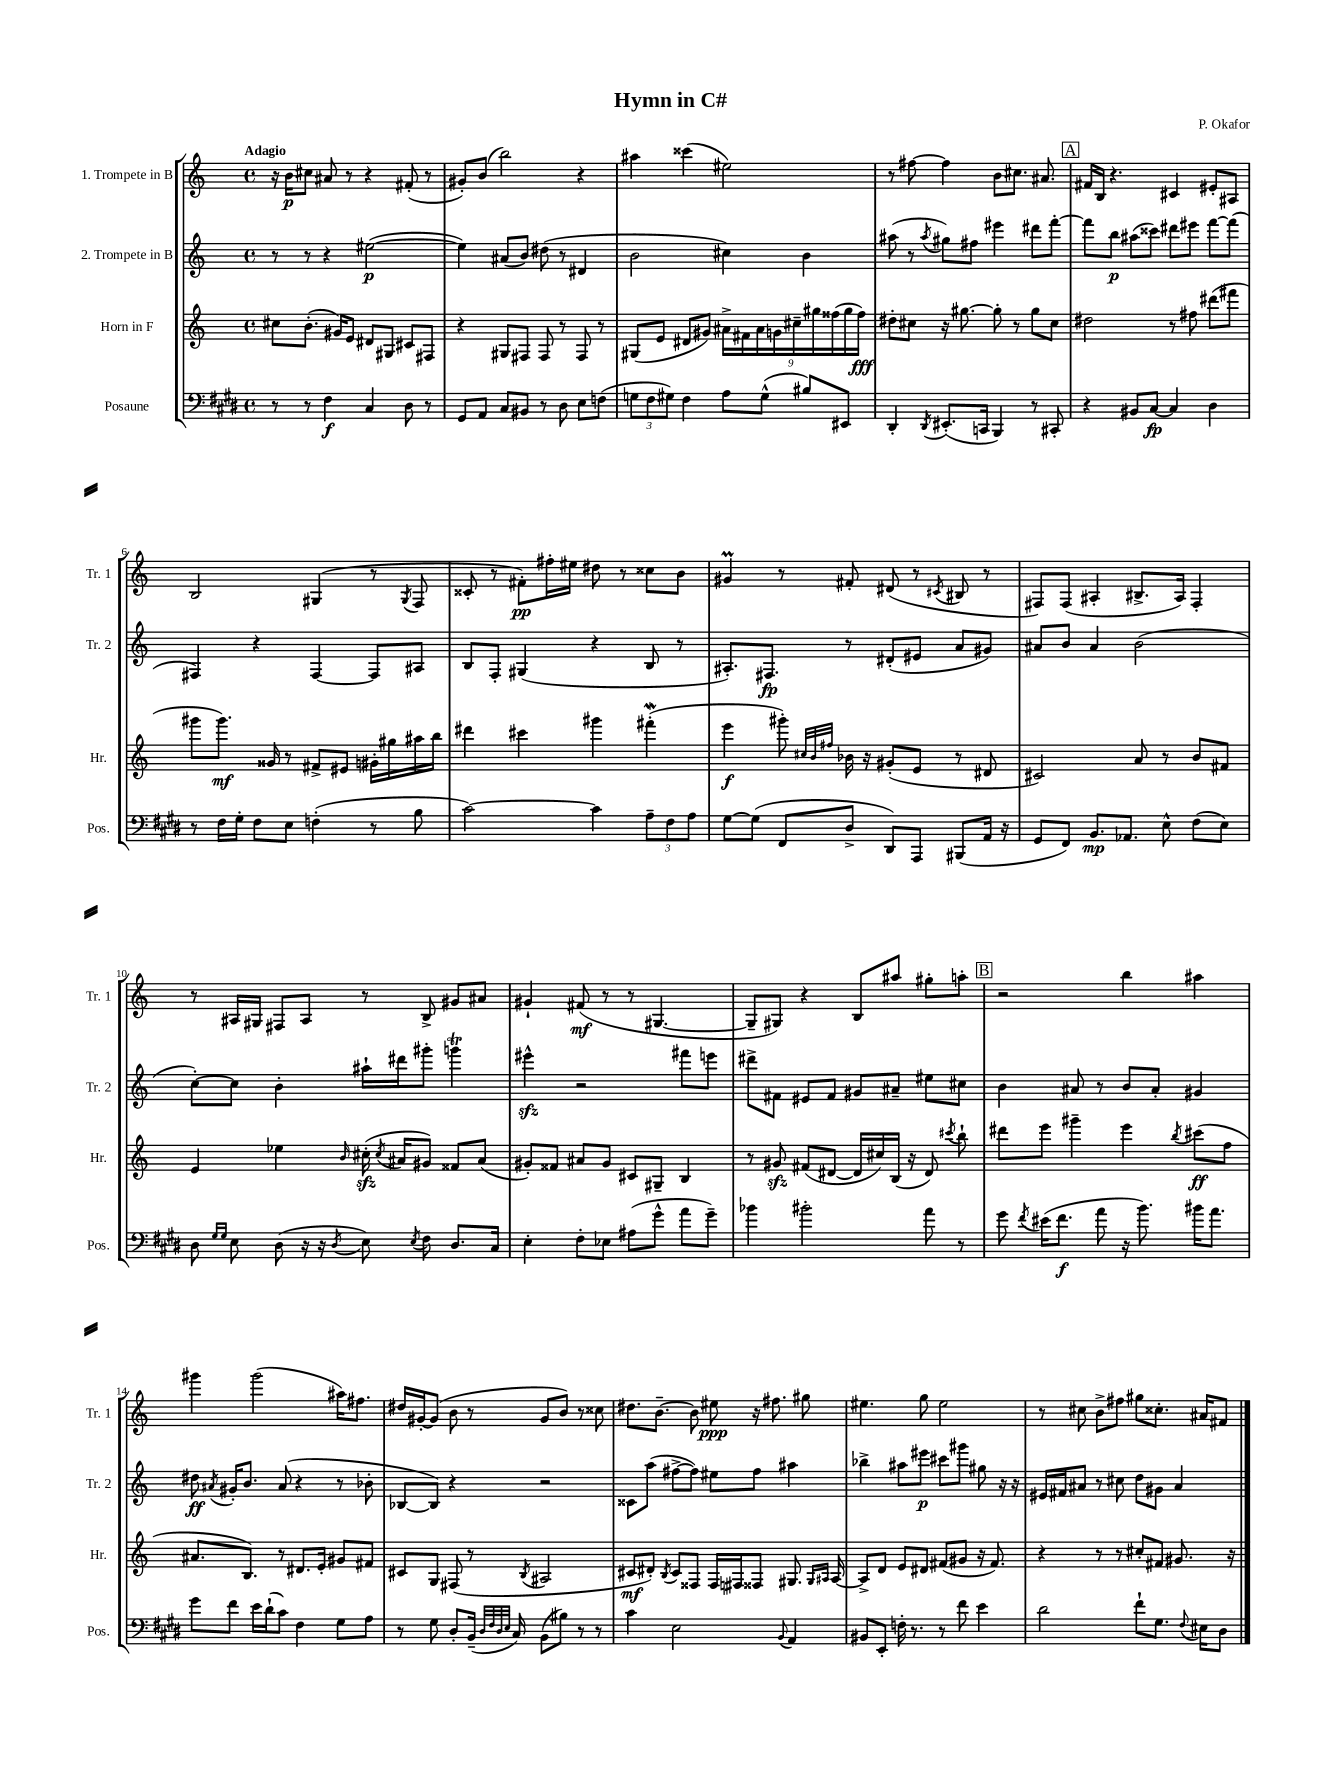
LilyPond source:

\header { title = "Hymn in C#" composer = "P. Okafor" }
<<
\new StaffGroup <<
\new Staff = "s0" \with { instrumentName = "1. Trompete in B" shortInstrumentName = "Tr. 1" } {
    \clef treble \key c \major \defaultTimeSignature \time 4/4 \tempo "Adagio"
    \autoBeamOff r16 b'16[\p cis''8] ais'8 r8 r4 fis'8-.( r8 |
    gis'8[-.) b'8]( b''2) r4 |
    ais''4 cisis'''4( eis''2) |
    r8 fis''8~ fis''4 b'8[ cis''8.] ais'8. |
    \mark \markup { \box "A" } fis'16[ b16] r4. cis'4 eis'8[-. ais8] |
    b2 gis4( r8 \acciaccatura { gis8 } f8 |
    cisis'8-. r8 fis'8[-.\pp) fis''16-. eis''16] dis''8 r8 cisis''8[ b'8] |
    gis'4\prall r8 fis'8-. dis'8( r8 \acciaccatura { cis'8 } bis8 r8 |
    fis8[) fis8]( ais4-. bis8.[-> ais16]) fis4-. |
    r8 ais16[ gis16] fis8[ ais8] r8 b8-> gis'8[ ais'8] |
    gis'4-! fis'8\mf( r8 r8 gis4.~ |
    gis8[-- gis8]) r4 b8[ ais''8] gis''8[-. a''8]-. |
    \mark \markup { \box "B" } r2 b''4 ais''4 |
    gis'''4 gis'''2( ais''16[) fis''8.] |
    dis''16[ gis'16~-. gis'8]( b'8 r8 gis'8[ b'8]) r8 cisis''8 |
    dis''8.[ b'8.]~-- b'8 eis''8\ppp r16 fis''8. gis''8 |
    eis''4. g''8 eis''2 |
    r8 cis''8 b'8[-> fis''8] gis''8[ cisis''8.]-. ais'16[ fis'8] \bar "|." |
}
\new Staff = "s1" \with { instrumentName = "2. Trompete in B" shortInstrumentName = "Tr. 2" } {
    \clef treble \key c \major \defaultTimeSignature \time 4/4
    \autoBeamOff r8 r8 r4 eis''2~\p( |
    eis''4) ais'8[( b'8]) dis''8( r8 dis'4 |
    b'2 cis''4) b'4 |
    ais''8( r8 \acciaccatura { ais''8 } gis''8[) fis''8] eis'''4 dis'''8[ f'''8]~-. |
    \mark \markup { \box "A" } f'''8[ b''8]\p ais''8[( cisis'''8]) dis'''8[ eis'''8] f'''8[~ f'''8]( |
    fis4) r4 fis4~ fis8[ ais8] |
    b8[ f8]-. gis4( r4 b8 r8 |
    ais8.[-.) fis8.]\fp r8 dis'8[-.( eis'8] a'8[ gis'8]) |
    ais'8[ b'8] ais'4 b'2( |
    c''8[~-.) c''8] b'4-. ais''16[-! dis'''16 gis'''8]-. g'''4\trill |
    eis'''4-^\sfz r2 fis'''8[ e'''8] |
    dis'''8[-> fis'8] eis'8[ fis'8] gis'8[ ais'8]-- eis''8[ cis''8] |
    \mark \markup { \box "B" } b'4 ais'8 r8 b'8[ ais'8]-. gis'4 |
    dis''8\ff \acciaccatura { ais'8 } gis'16[-. b'8.] ais'8( r4 r8 bes'8-. |
    bes8[~ bes8]) r4 r2 |
    cisis'8[ a''8]( fis''8[~-> fis''8]) eis''8[ fis''8] ais''4 |
    bes''4-> ais''8[ eis'''8]\p cis'''8[ gis'''8] gis''8 r16 r16 |
    eis'16[ fis'16 ais'8] r8 cis''8 d''8[ gis'8] ais'4 \bar "|." |
}
\new Staff = "s2" \with { instrumentName = "Horn in F" shortInstrumentName = "Hr." } {
    \clef treble \key c \major \defaultTimeSignature \time 4/4
    \autoBeamOff cis''8[ b'8.]-.( gis'16[) e'8] dis'8[ gis8] cis'8[ fis8] |
    r4 gis8[ fis8] fis8 r8 fis8 r8 |
    gis8[( e'8] dis'8[ gis'8]) \tuplet 9/8 { ais'16[-> fis'16 ais'16 g'16 cis''16-- gis''16 fisis''16( gis''16 fisis''16]\fff) } |
    dis''8[-. cis''8] r16 gis''8.~ gis''8-. r8 gis''8[ cis''8] |
    \mark \markup { \box "A" } dis''2 r8 fis''8 dis'''8[( fis'''8] |
    gis'''8[ gis'''8.]\mf) gisis'16 r8 fis'8[-> eis'8] gis'16[-. gis''16 ais''16 b''16] |
    dis'''4 cis'''4 gis'''4 fis'''4-.\mordent( |
    e'''4\f gis'''8-.) \grace { cis''32[ b'32 fis''32] } bes'16 r16 gis'8[-.( e'8] r8 dis'8 |
    cis'2) a'8 r8 b'8[ fis'8] |
    e'4 ees''4 \grace { b'16 } cis''16-.\sfz( \acciaccatura { cis''8 } ais'16[ gis'8]) fisis'8[ ais'8]( |
    gis'8[-.) fisis'8] ais'8[ gis'8] cis'8[ gis8]-- b4 |
    r8 gis'8\sfz fis'8[( dis'8]~ dis'16[ cis''16) b16]( r16 dis'8) \acciaccatura { cis'''8 } b''8-! |
    \mark \markup { \box "B" } dis'''8[ e'''8] gis'''4-- e'''4 \acciaccatura { b''8 } cis'''8[\ff( f''8] |
    ais'8.[ b8.]) r8 dis'8.[ e'16]-. gis'8[ fis'8] |
    cis'8[ g8] fis8( r8 \acciaccatura { b8 } ais2 |
    cis'8[\mf dis'8]-.) \acciaccatura { b8 } cis'8[ fisis8] fisis16[ fis16 fisis8] gis8. \grace { gis16[ ais16] } ais16~ |
    ais8[-> d'8] e'8[ dis'8] fis'8[( gis'8] r16 fis'8.) |
    r4 r8 r8 cis''8[-. fis'8] gis'8. r16 \bar "|." |
}
\new Staff = "s3" \with { instrumentName = "Posaune" shortInstrumentName = "Pos." } {
    \clef bass \key e \major \defaultTimeSignature \time 4/4
    \autoBeamOff r8 r8 fis4\f cis4 dis8 r8 |
    gis,8[ a,8] cis8[ bis,8] r8 dis8 e8[ f8]( |
    \tuplet 3/2 { g8[ fis8 gis8]) } fis4 a8[ gis8]-^( bis8[) eis,8] |
    dis,4-. \acciaccatura { dis,8 } eis,8.[-.( c,16] b,,4) r8 cis,8-. |
    \mark \markup { \box "A" } r4 bis,8[ cis8]~\fp cis4 dis4 |
    r8 fis16[ gis16]-. fis8[ e8] f4-.( r8 b8 |
    cis'2~) cis'4 \tuplet 3/2 { a8[-- fis8 a8] } |
    gis8[~ gis8]( fis,8[ dis8]-> dis,8[) a,,8] bis,,8[( a,16] r16 |
    gis,8[ fis,8]) b,8.[\mp aes,8.] e8-^ fis8[( e8]) |
    dis8 \grace { gis16[ gis16] } e8 dis8( r16 r16 \acciaccatura { dis8 } e8) \acciaccatura { e8 } fis8 dis8.[ cis16] |
    e4-. fis8[-. ees8] ais8[( gis'8]-^ a'8[ gis'8]--) |
    bes'4 bis'2-. a'8 r8 |
    \mark \markup { \box "B" } gis'8 \acciaccatura { fis'8 } eis'16[( fis'8.]\f a'8 r16 b'8.) bis'16[ a'8.] |
    gis'8[ fis'8] e'16[ dis'16-!( cis'8]) fis4 gis8[ a8] |
    r8 gis8 dis8[-. b,16]--( \grace { dis32[ fis32 dis32 e32] } cis16) b,8[( bis8]) r8 r8 |
    cis'4 e2 \appoggiatura { b,8 } a,4 |
    bis,8[ e,8]-. f16-. r8. r8 fis'8 e'4 |
    dis'2 fis'8[-! gis8.] \appoggiatura { fis8 } eis16[ dis8] \bar "|." |
}
>>
>>
